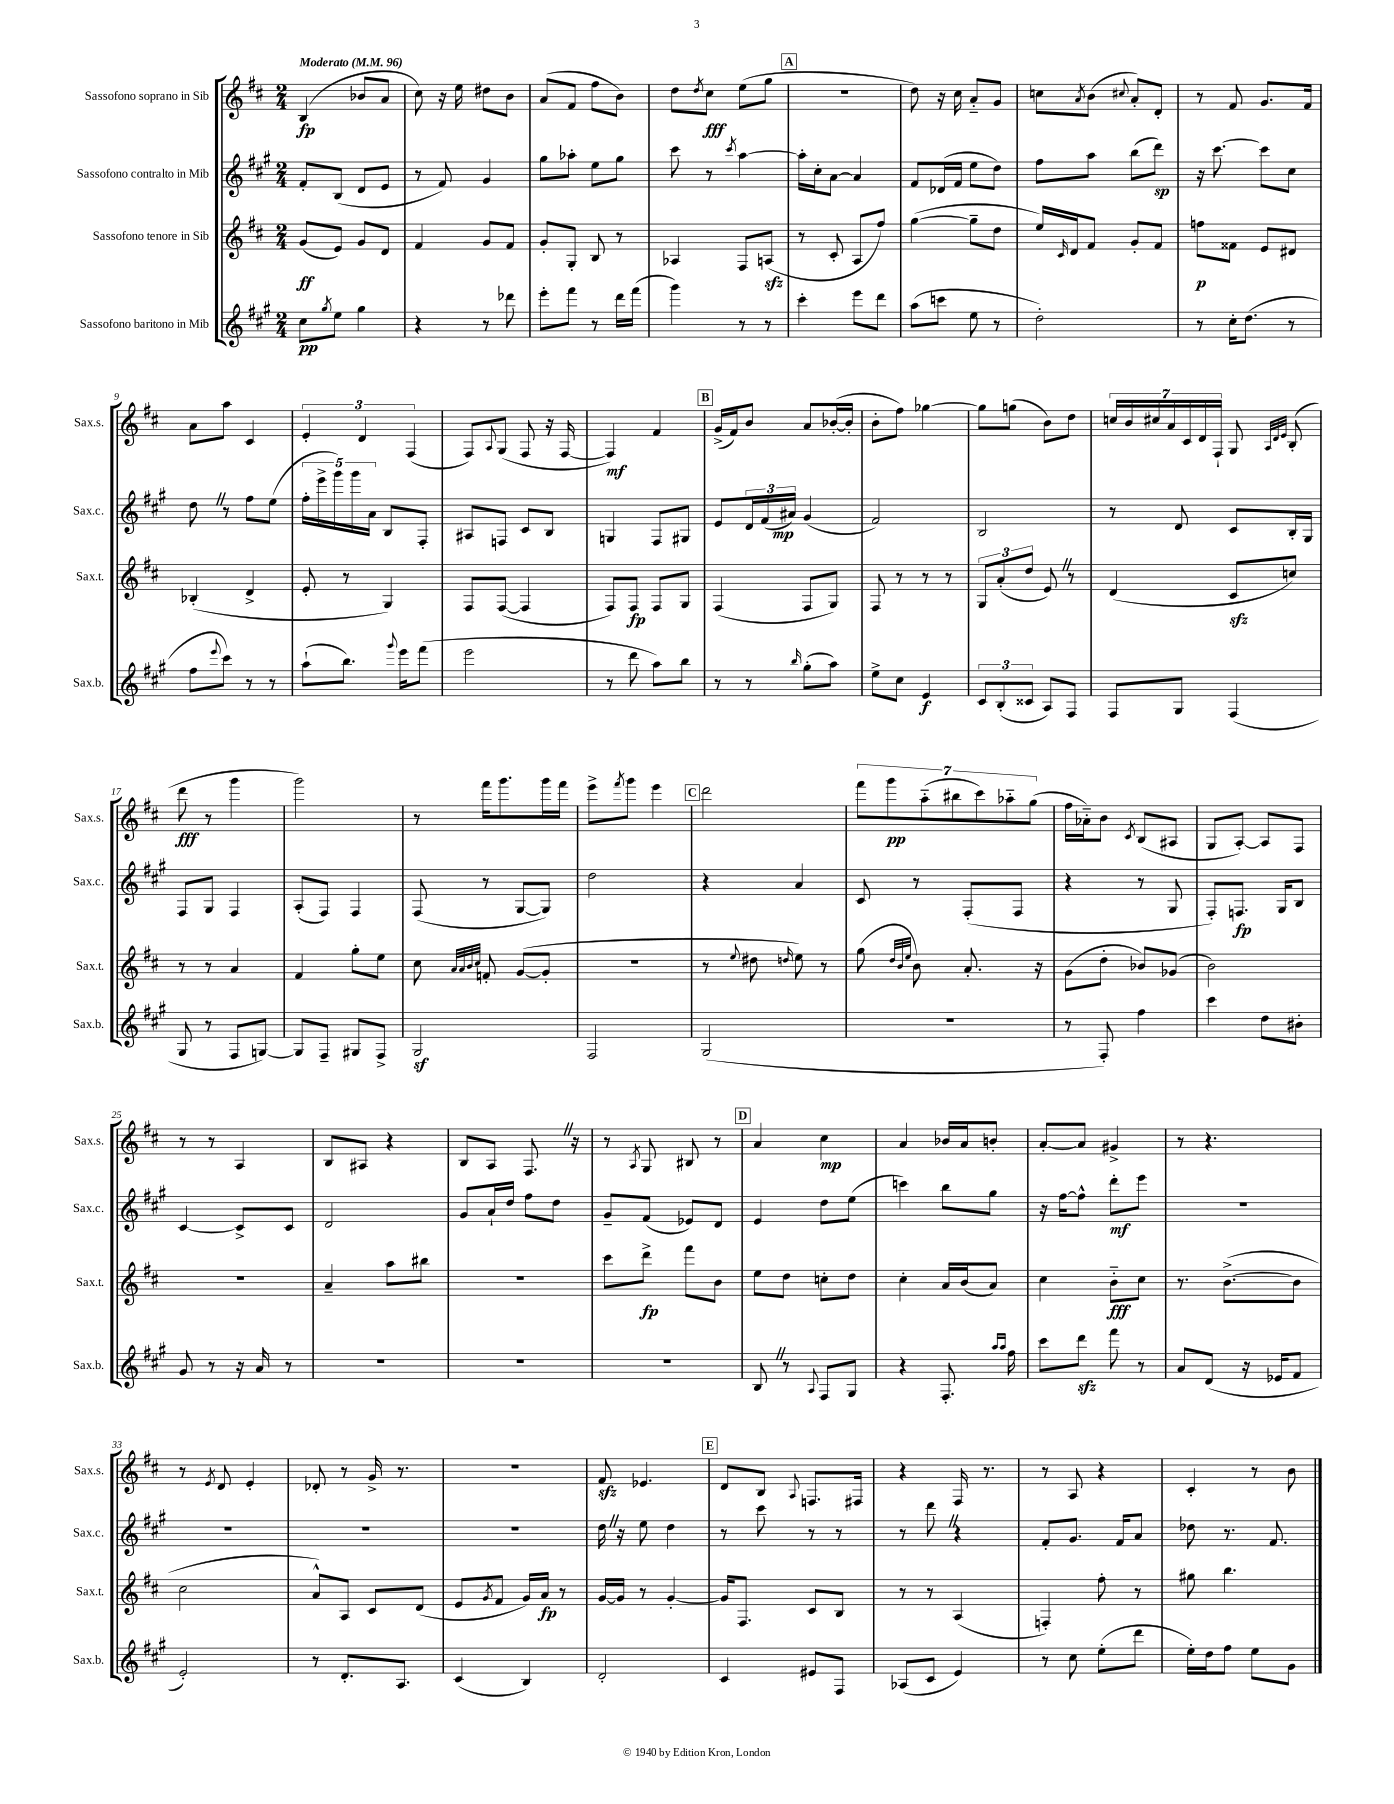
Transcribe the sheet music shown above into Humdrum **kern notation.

**kern	**dynam	**kern	**dynam	**kern	**dynam	**kern	**dynam
*part4	*part4	*part3	*part3	*part2	*part2	*part1	*part1
*staff4	*staff4	*staff3	*staff3	*staff2	*staff2	*staff1	*staff1
*I"Sassofono baritono in Mib	*	*I"Sassofono tenore in Sib	*	*I"Sassofono contralto in Mib	*	*I"Sassofono soprano in Sib	*
*I'Sax.b.	*	*I'Sax.t.	*	*I'Sax.c.	*	*I'Sax.s.	*
*clefG2	*	*clefG2	*	*clefG2	*	*clefG2	*
*k[f#c#g#]	*	*k[f#c#]	*	*k[f#c#g#]	*	*k[f#c#]	*
*M2/4	*	*M2/4	*	*M2/4	*	*M2/4	*
*MM96	*	*MM96	*	*MM96	*	*MM96	*
=1	=1	=1	=1	=1	=1	=1	=1
!	!	!	!	!	!	!LO:TX:a:B:t=Moderato	!
8cc#\L	pp	(8g/L	ff	8f#'/L	.	(4B/	fp
8qgg#/	.	.	.	.	.	.	.
8ee\J	.	8e/J)	.	(8B/J	.	.	.
4gg#\	.	8g/L	.	8d/L	.	8b-X/L	.
.	.	8d/J	.	8e/J	.	8a/J	.
=2	=2	=2	=2	=2	=2	=2	=2
4r	.	4f#/	.	8r	.	8cc#\)	.
.	.	.	.	8f#/)	.	16r	.
.	.	.	.	.	.	16ee\	.
8r	.	8g/L	.	4g#/	.	8dd#X\L	.
8ddd-X\	.	8f#/J	.	.	.	8b\J	.
=3	=3	=3	=3	=3	=3	=3	=3
8eee'\L	.	8g'/L	.	8gg#\L	.	(8a/L	.
8fff#\J	.	8G'/J	.	8aa-X'\J	.	8f#/J	.
8r	.	8B/	.	8ee\L	.	8ff#\L	.
16ddd\LL	.	8r	.	8gg#\J	.	8b\J)	.
(16fff#\JJ	.	.	.	.	.	.	.
=4	=4	=4	=4	=4	=4	=4	=4
4ggg#\)	.	4A-X/	.	8ccc#\	.	8dd\L	.
.	.	.	.	.	.	8qdd/	.
.	.	.	.	8r	.	8cc#\J	fff
.	.	.	.	8qccc#/	.	.	.
8r	.	8F#/L	.	[4aa\	.	(8ee\L	.
8r	.	(8Anzz/J	.	.	.	8gg\J	.
!!LO:REH:place=s1:t=A
=5	=5	=5	=5	=5	=5	=5	=5
4ccc#'\	.	8r	.	16aa'\LL]	.	2r	.
.	.	.	.	16cc#'\J	.	.	.
.	.	8c#'/	.	[8a\J	.	.	.
8eee\L	.	8A/L	.	4a/]	.	.	.
8ddd\J	.	8ff#/J)	.	.	.	.	.
=6	=6	=6	=6	=6	=6	=6	=6
(8aa\L	.	([4gg\	.	8f#/L	.	8dd\)	.
8cccn\J	.	.	.	(16d-X/L	.	16r	.
.	.	.	.	16f#/JJ	.	16cc#\	.
8ee\	.	8gg~\L]	.	8ee\L	.	8a/L	.
8r	.	8dd\J	.	8dd\J)	.	8g/J	.
=7	=7	=7	=7	=7	=7	=7	=7
2dd'\)	.	16ee/LL)	.	8ff#\L	.	8ccn\L	.
.	.	16qqc#/	.	.	.	.	.
.	.	16d/J	.	.	.	.	.
.	.	.	.	.	.	8qa/	.
.	.	8f#/J	.	8aa\J	.	(8b\J	.
.	.	.	.	.	.	8qqcc#X/	.
.	.	8g'/L	.	(8bb\L	.	8a'/L)	.
.	.	8f#/J	.	8ddd\J)	sp	8d'/J	.
=8	=8	=8	=8	=8	=8	=8	=8
8r	.	8ffn\L	p	16r	.	8r	.
.	.	.	.	[8.ccc#\	.	.	.
16cc#'\KL	.	8f##X\J	.	.	.	8f#/	.
(8.dd\J	.	.	.	.	.	.	.
.	.	8e/L	.	8ccc#\L]	.	8.g/L	.
8r	.	8d#X/J	.	8cc#\J	.	.	.
.	.	.	.	.	.	16f#/Jk	.
!!LO:LB:g=z
=9	=9	=9	=9	=9	=9	=9	=9
8ff#\L	.	(4B-X'/	.	8ddZ\	.	8a\L	.
8qqeee/	.	.	.	.	.	.	.
8ccc#\J)	.	.	.	8r	.	8aa\J	.
8r	.	4d^/	.	8ff#\L	.	4c#/	.
8r	.	.	.	(8ee\J	.	.	.
=10	=10	=10	=10	=10	=10	=10	=10
(8aa`\L	.	8e'/	.	20ff#'\LL	.	6e'/	.
.	.	.	.	20eee^\	.	.	.
.	.	.	.	20ggg#\)	.	.	.
8.bb\J)	.	8r	.	.	.	.	.
.	.	.	.	20ggg#\	.	.	.
.	.	.	.	.	.	6d/	.
.	.	.	.	20a\JJ	.	.	.
.	.	4G/)	.	8B/L	.	.	.
8qqggg#/	.	.	.	.	.	.	.
16eee\KL	.	.	.	.	.	.	.
.	.	.	.	.	.	(6F#/	.
(8fff#\J	.	.	.	8F#'/J	.	.	.
=11	=11	=11	=11	=11	=11	=11	=11
2eee\	.	8F#/L	.	8A#X/L	.	8F#/L)	.
.	.	.	.	.	.	8qqA/	.
.	.	([8F#/J	.	8Fn/J	.	(8G/J	.
.	.	4F#/]	.	8c#/L	.	8F#/	.
.	.	.	.	8B/J	.	16r	.
.	.	.	.	.	.	[16F#/	.
=12	=12	=12	=12	=12	=12	=12	=12
8r	.	8F#/L)	.	4Gn/	.	4F#/])	mf
8ddd\	.	8F#/J	fp	.	.	.	.
8aa\L)	.	8F#/L	.	8F#/L	.	4f#/	.
8bb\J	.	8G/J	.	8G#X/J	.	.	.
!!LO:REH:place=s1:t=B
=13	=13	=13	=13	=13	=13	=13	=13
8r	.	(4F#/	.	8e/L	.	(16g^/LL	.
.	.	.	.	.	.	16f#/J)	.
8r	.	.	.	24d/L	.	8b/J	.
.	.	.	.	(24f#/	.	.	.
.	.	.	.	24a#X/JJ)	mp	.	.
16qqbb/	.	.	.	.	.	.	.
(8gg#'\L	.	8F#/L	.	(4g#/	.	8a/L	.
8aa\J)	.	8G/J)	.	.	.	([16b-X'/L	.
.	.	.	.	.	.	16b-'/JJ]	.
=14	=14	=14	=14	=14	=14	=14	=14
8ee^\L	.	8F#/	.	2f#/)	.	8b'\L	.
8cc#\J	.	8r	.	.	.	8ff#\J)	.
4e/	f	8r	.	.	.	[4gg-X\	.
.	.	8r	.	.	.	.	.
=15	=15	=15	=15	=15	=15	=15	=15
12c#/L	.	12G/L	.	2B/	.	8gg-\L]	.
(12B'/	.	(12a'/	.	.	.	.	.
.	.	.	.	.	.	(8ggn\J	.
12c##X/J	.	12dd/J	.	.	.	.	.
8A/L)	.	8eZ/)	.	.	.	8b\L)	.
8F#/J	.	8r	.	.	.	8dd\J	.
=16	=16	=16	=16	=16	=16	=16	=16
8F#/L	.	(4d/	.	8r	.	28ccn/LL	.
.	.	.	.	.	.	28b/	.
.	.	.	.	.	.	28cc#X/	.
.	.	.	.	.	.	28a/	.
8G#/J	.	.	.	8d/	.	.	.
.	.	.	.	.	.	28c#/	.
.	.	.	.	.	.	28d/	.
.	.	.	.	.	.	28F#`/JJ	.
(4F#/	.	8c#zz/L	.	8c#/L	.	8G/	.
.	.	.	.	.	.	32qqA/LLL	.
.	.	.	.	.	.	32qqd/	.
.	.	.	.	.	.	32qqe/JJJ	.
.	.	8ccn/J)	.	16B'/L	.	(8B'/	.
.	.	.	.	16G#/JJ	.	.	.
!!LO:LB:g=z
=17	=17	=17	=17	=17	=17	=17	=17
8G#/	.	8r	.	8F#/L	.	8ddd\	fff
8r	.	8r	.	8G#/J	.	8r	.
8F#/L	.	4a/	.	4F#/	.	4ggg\	.
[8Gn/J)	.	.	.	.	.	.	.
=18	=18	=18	=18	=18	=18	=18	=18
8G/L]	.	4f#/	.	(8A'/L	.	2ggg\)	.
8F#~/J	.	.	.	8F#/J)	.	.	.
8G#X/L	.	8gg'\L	.	4F#/	.	.	.
8F#^/J	.	8ee\J	.	.	.	.	.
=19	=19	=19	=19	=19	=19	=19	=19
2G#z/	.	8cc#\	.	(8F#/	.	8r	.
.	.	32qqa/LLL	.	.	.	.	.
.	.	32qqa/	.	.	.	.	.
.	.	32qqb/	.	.	.	.	.
.	.	32qqcc#/JJJ	.	.	.	.	.
.	.	8fn'/	.	8r	.	16fff#\KL	.
.	.	.	.	.	.	8.ggg\	.
.	.	([8g/L	.	[8G#/L	.	.	.
.	.	8g'/J]	.	8G#/J])	.	16ggg\L	.
.	.	.	.	.	.	16fff#\JJ	.
=20	=20	=20	=20	=20	=20	=20	=20
2F#/	.	2r	.	2dd\	.	8eee^\L	.
.	.	.	.	.	.	8qfff#/	.
.	.	.	.	.	.	8ggg\J	.
.	.	.	.	.	.	4eee\	.
!!LO:REH:place=s1:t=C
=21	=21	=21	=21	=21	=21	=21	=21
(2G#/	.	8r	.	4r	.	2ddd\	.
.	.	8qqee/	.	.	.	.	.
.	.	8dd#X\	.	.	.	.	.
.	.	16qqddn/	.	.	.	.	.
.	.	8ee\)	.	4a/	.	.	.
.	.	8r	.	.	.	.	.
=22	=22	=22	=22	=22	=22	=22	=22
2r	.	(8gg\	.	8c#/	.	14fff#\L	.
.	.	.	.	.	.	14ggg\	pp
.	.	32qqdd/LLL	.	.	.	.	.
.	.	32qqb/	.	.	.	.	.
.	.	32qqee/JJJ	.	.	.	.	.
.	.	8b\)	.	8r	.	.	.
.	.	.	.	.	.	(14aa\	.
.	.	.	.	.	.	14bb#X\	.
.	.	8.a'/	.	(8F#'/L	.	.	.
.	.	.	.	.	.	14ccc#\)	.
.	.	.	.	.	.	14aa-X\	.
.	.	.	.	8F#/J	.	.	.
.	.	.	.	.	.	(14gg\J	.
.	.	16r	.	.	.	.	.
=23	=23	=23	=23	=23	=23	=23	=23
8r	.	(8g\L	.	4r	.	16ff#\LL	.
.	.	.	.	.	.	16a-X\J)	.
8F#'/)	.	8dd'\J	.	.	.	8b\J	.
.	.	.	.	.	.	8qc#/	.
4ff#\	.	8b-X/L)	.	8r	.	(8B/L	.
.	.	(8g-X/J	.	8G#/	.	8A#X/J	.
=24	=24	=24	=24	=24	=24	=24	=24
4ccc#\	.	2b\)	.	8F#'/L)	.	8G/L	.
.	.	.	.	8.Fn/J	fp	[8A'/J)	.
8dd\L	.	.	.	.	.	8A/L]	.
.	.	.	.	16G#/KL	.	.	.
8b#X'\J	.	.	.	8B/J	.	8F#/J	.
!!LO:LB:g=z
=25	=25	=25	=25	=25	=25	=25	=25
8g#/	.	2r	.	[4c#/	.	8r	.
8r	.	.	.	.	.	8r	.
16r	.	.	.	8c#^/L]	.	4A/	.
16a/	.	.	.	.	.	.	.
8r	.	.	.	8c#/J	.	.	.
=26	=26	=26	=26	=26	=26	=26	=26
2r	.	4a~/	.	2d/	.	8B/L	.
.	.	.	.	.	.	8A#X/J	.
.	.	8aa\L	.	.	.	4r	.
.	.	8bb#X\J	.	.	.	.	.
=27	=27	=27	=27	=27	=27	=27	=27
2r	.	2r	.	8g#/L	.	8B/L	.
.	.	.	.	16a`/L	.	8A/J	.
.	.	.	.	16dd/JJ	.	.	.
.	.	.	.	8ff#\L	.	8.F#Z/	.
.	.	.	.	8dd\J	.	.	.
.	.	.	.	.	.	16r	.
=28	=28	=28	=28	=28	=28	=28	=28
2r	.	8ccc#\L	.	8g#~/L	.	8r	.
.	.	.	.	.	.	8qA/	.
.	.	8ddd^\J	fp	(8f#/J	.	8G/	.
.	.	8fff#\L	.	8e-X/L)	.	8B#X/	.
.	.	8b\J	.	8d/J	.	8r	.
!!LO:REH:place=s1:t=D
=29	=29	=29	=29	=29	=29	=29	=29
8BZ/	.	8ee\L	.	4e/	.	4a/	.
8r	.	8dd\J	.	.	.	.	.
8qqA/	.	.	.	.	.	.	.
8F#/L	.	8ccn'\L	.	8dd\L	.	4cc#\	mp
8G#/J	.	8dd\J	.	(8ee\J	.	.	.
=30	=30	=30	=30	=30	=30	=30	=30
4r	.	4cc#'\	.	4cccn\)	.	4a/	.
8.F#'/	.	16a/LL	.	8bb\L	.	16b-X/LL	.
.	.	(16b/J	.	.	.	16a/J	.
.	.	8a/J)	.	8gg#\J	.	8bn'/J	.
16qqaa/LL	.	.	.	.	.	.	.
16qqaa/JJ	.	.	.	.	.	.	.
16ff#\	.	.	.	.	.	.	.
=31	=31	=31	=31	=31	=31	=31	=31
8ccc#\L	.	4cc#\	.	16r	.	[8a'/L	.
.	.	.	.	[16ff#\KL	.	.	.
8dddzz\J	.	.	.	8ff#^^\J]	.	8a/J]	.
8fff#\	.	8b\L	fff	8ddd'\L	mf	4g#X^/	.
8r	.	8cc#\J	.	8eee\J	.	.	.
=32	=32	=32	=32	=32	=32	=32	=32
8a/L	.	8.r	.	2r	.	8r	.
(8d/J	.	.	.	.	.	4.r	.
.	.	([8.b^\L	.	.	.	.	.
16r	.	.	.	.	.	.	.
16e-X/KL	.	.	.	.	.	.	.
8f#/J	.	8b\J]	.	.	.	.	.
!!LO:LB:g=z
=33	=33	=33	=33	=33	=33	=33	=33
2e'/)	.	2cc#\	.	2r	.	8r	.
.	.	.	.	.	.	8qe/	.
.	.	.	.	.	.	8d/	.
.	.	.	.	.	.	4e'/	.
=34	=34	=34	=34	=34	=34	=34	=34
8r	.	8a^^/L)	.	2r	.	8d-X'/	.
8.d'/L	.	8A/J	.	.	.	8r	.
.	.	8c#/L	.	.	.	16g^/	.
8.A/J	.	.	.	.	.	8.r	.
.	.	(8d/J	.	.	.	.	.
=35	=35	=35	=35	=35	=35	=35	=35
(4c#/	.	8e/L	.	2r	.	2r	.
.	.	8qg/	.	.	.	.	.
.	.	8f#/J	.	.	.	.	.
4B/)	.	16g/LL)	.	.	.	.	.
.	.	16a/JJ	fp	.	.	.	.
.	.	8r	.	.	.	.	.
=36	=36	=36	=36	=36	=36	=36	=36
2d'/	.	[16g/LL	.	16ddZ\	.	8f#zz/	.
.	.	16g/JJ]	.	16r	.	.	.
.	.	8r	.	8ee\	.	4.e-X/	.
.	.	[4g'/	.	4dd\	.	.	.
!!LO:REH:place=s1:t=E
=37	=37	=37	=37	=37	=37	=37	=37
4c#/	.	16g/KL]	.	8r	.	8d/L	.
.	.	8.F#/J	.	.	.	.	.
.	.	.	.	8ccc#\	.	8B/J	.
.	.	.	.	.	.	8qqA/	.
8e#X/L	.	8c#/L	.	8r	.	8.Fn/L	.
8F#/J	.	8B/J	.	8r	.	.	.
.	.	.	.	.	.	16F#X/Jk	.
=38	=38	=38	=38	=38	=38	=38	=38
(8A-X/L	.	8r	.	8r	.	4r	.
8c#/J	.	8r	.	8dddZ\	.	.	.
4e/)	.	(4A/	.	4r	.	16F#/	.
.	.	.	.	.	.	8.r	.
=39	=39	=39	=39	=39	=39	=39	=39
8r	.	4Fn'/)	.	8f#'/L	.	8r	.
8cc#\	.	.	.	8.g#/J	.	8A/	.
(8ee'\L	.	8ff#'\	.	.	.	4r	.
.	.	.	.	16f#/KL	.	.	.
8ddd\J	.	8r	.	8a/J	.	.	.
=40	=40	=40	=40	=40	=40	=40	=40
16ee'\LL)	.	8gg#X\	.	8dd-X\	.	4c#'/	.
16dd\J	.	.	.	.	.	.	.
8ff#\J	.	4.bb\	.	8.r	.	.	.
8ee\L	.	.	.	.	.	8r	.
.	.	.	.	8.f#/	.	.	.
8g#\J	.	.	.	.	.	8b\	.
==	==	==	==	==	==	==	==
*-	*-	*-	*-	*-	*-	*-	*-
